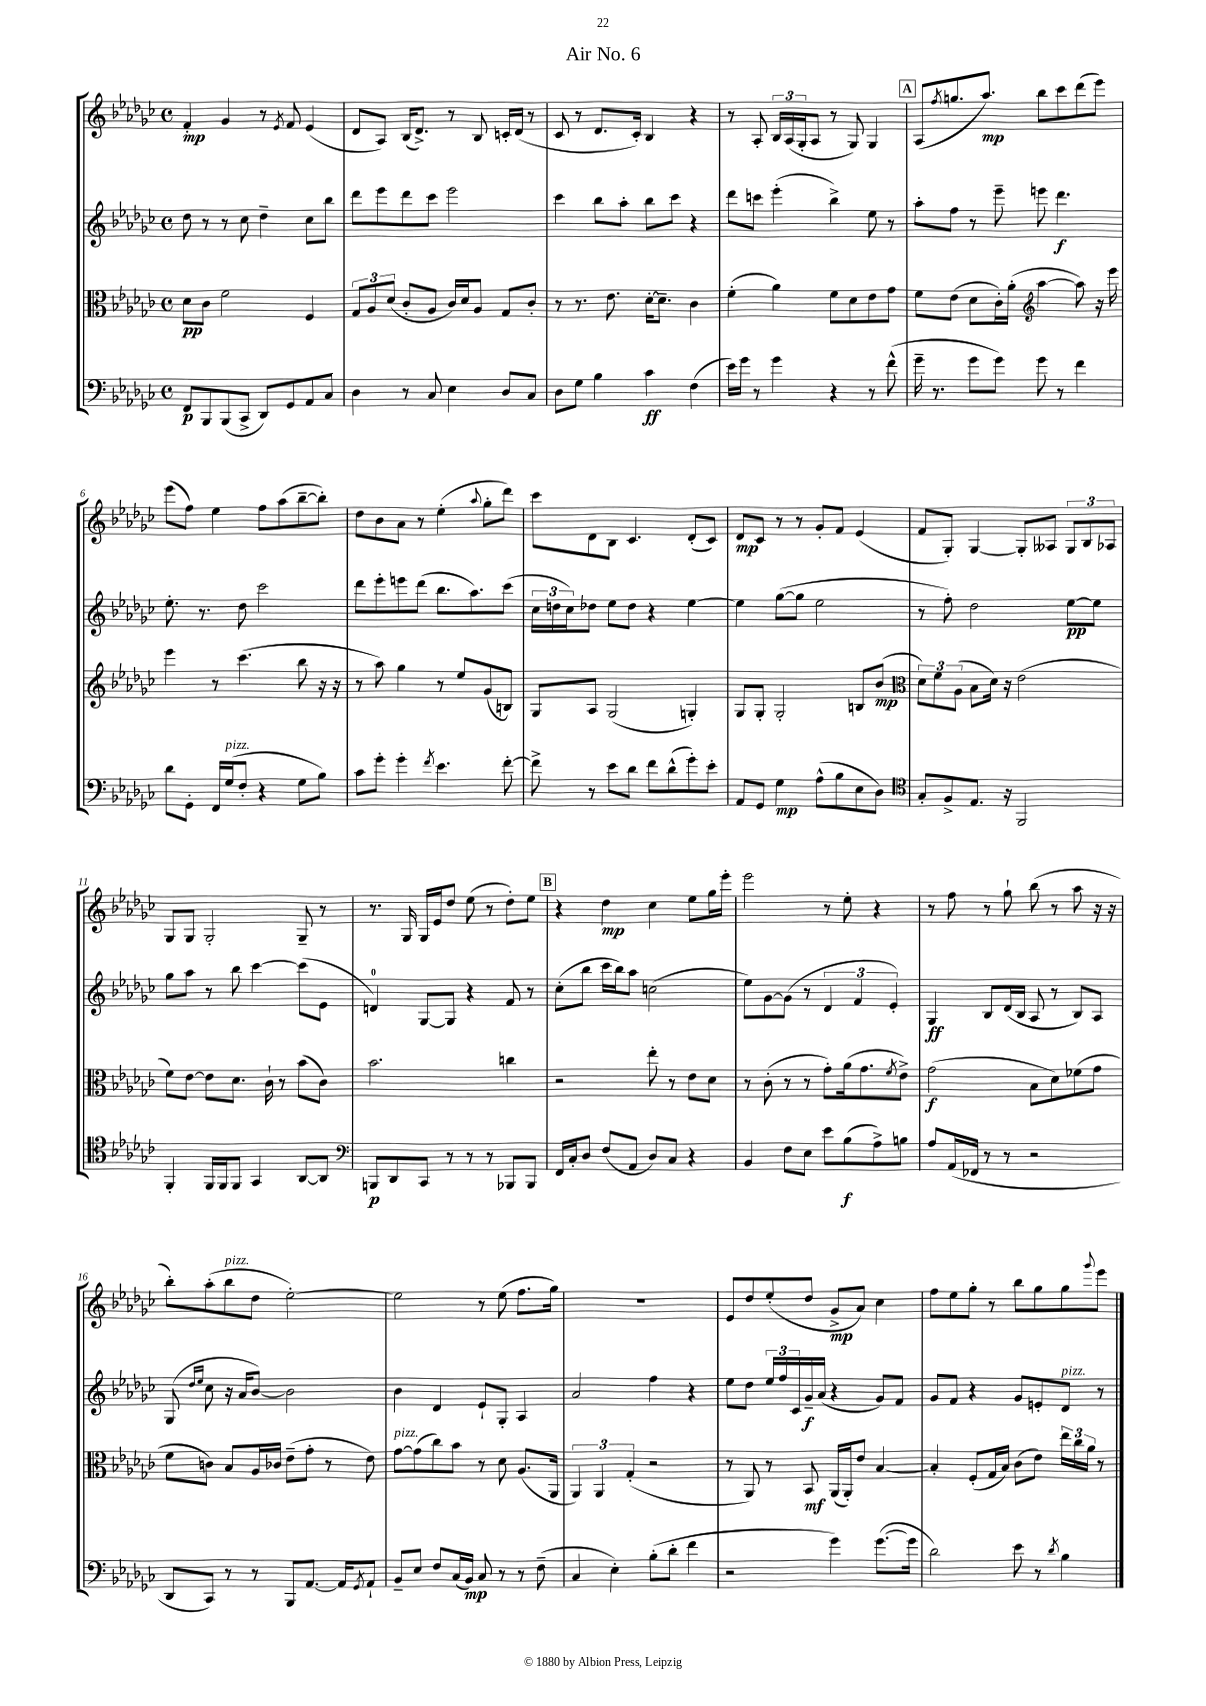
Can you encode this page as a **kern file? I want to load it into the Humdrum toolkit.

**kern	**kern	**kern	**kern
*staff4	*staff3	*staff2	*staff1
*clefF4	*clefC3	*clefG2	*clefG2
*k[b-e-a-d-g-c-]	*k[b-e-a-d-g-c-]	*k[b-e-a-d-g-c-]	*k[b-e-a-d-g-c-]
*M4/4	*M4/4	*M4/4	*M4/4
*met(c)	*met(c)	*met(c)	*met(c)
8FF	8d-	8dd-	4f'
8BBB-	8c-	8r	.
(8BBB-	2f	8r	4g-
8CC-^	.	8cc-	.
8DD-)	.	4dd-~	8r
.	.	.	8qe-
8GG-	.	.	8f
8AA-	4F	8cc-	(4e-
8C-	.	8bb-	.
=	=	=	=
4D-	12G-	8ddd-	8d-
.	12A-	.	.
.	.	8eee-	8A-)
.	(12d-	.	.
8r	8c-'	8ddd-	(16B-
.	.	.	8.d-^)
8C-	8A-	8ccc-	.
4E-	16c-)	2eee-	8r
.	16d-	.	.
.	8A-	.	8B-
8D-	8G-	.	16c'
.	.	.	(16d-
8C-	8c-'	.	8r
=	=	=	=
8D-	8r	4ccc-	8c-
8G-	8.r	.	8r
4B-	.	8bb-	8.d-
.	8.e-	.	.
.	.	8aa-'	.
.	.	.	16c-')
4c-	[16d-'	8bb-	4B-
.	8.d-~]	.	.
.	.	8ccc-	.
(4F	4c-	4r	4r
=	=	=	=
16e-)	(4f'	8ddd-	8r
16g-	.	.	.
8r	.	8ccc	8A-'
4g-	4a-)	(4eee-'	24B-
.	.	.	(24A-
.	.	.	24G-'
.	.	.	8A-
4r	8f	4bb-^)	8r
.	8d-	.	8G-)
8r	8e-	8ee-	4G-
(8f^^	8g-	8r	.
=	=	=	=
16g-~	8f	8aa-'	(8A-
8.r	.	.	.
.	.	.	8qff
.	(8e-	8ff	8.gg
8g-	8d-	8r	.
.	.	.	8.aa-)
8g-)	16c-')	8eee-~	.
.	(16a-'	.	.
*	*clefG2	*	*
8g-	[4aa-	8eee	8bb-
8r	.	4.ddd-	8ccc-
4f	8aa-])	.	(8ddd-
.	16r	.	8eee-)
.	16eee-	.	.
=	=	=	=
8d-	4eee-	8.ee-'	(8eee-
8GG-'	.	.	8ff)
.	.	8.r	.
16FF	8r	.	4ee-
(16G-	.	.	.
8F'	(4.ccc-	8dd-	.
4r	.	2ccc-	8ff
.	.	.	(8aa-
8G-	8bb-	.	[8bb-~
8B-)	16r	.	8bb-'])
.	16r	.	.
=	=	=	=
8c-	8r	8ddd-	8dd-
8g-'	8aa-)	8eee-'	8b-
4g-'	4gg-	8eee	8a-
.	.	(8ddd-	8r
8qf	.	.	.
4.e-	8r	8.bb-	(4ee-'
.	8ee-	.	.
.	.	8.aa-)	.
.	.	.	8qqaa-
.	(8g-	.	8gg-'
[8f'	8B)	(8ccc-	8ddd-)
=	=	=	=
8f^]	8G-	24cc-	8ccc-
.	.	24dd	.
.	.	24cc-)	.
8r	8A-	8dd-	8d-
8e-	(2G-	8ee-	8B-
8d-	.	8dd-	4.c-
8f	.	4r	.
(8d-^^	.	.	.
8g-')	4G')	[4ee-	(8d-'
8e-'	.	.	8c-)
=	=	=	=
8AA-	8G-	4ee-]	8d-
8GG-	8G-'	.	8c-
4G-	2G-'	([8gg-	8r
.	.	8gg-]	8r
(8A-^^	.	2ee-	8g-'
8B-	.	.	8f
8E-	8B	.	(4e-
8D-)	(8b-	.	.
=	=	=	=
*clefC4	*clefC3	*	*
8G-'	12d-)	8r	8f
.	12f	.	.
8F^	.	8ff')	8G-')
.	(12A-	.	.
8.E-	8B-	2dd-	[4G-
.	16d-)	.	.
16r	16r	.	.
2FF	(2e-	.	8G-']
.	.	.	8A--
.	.	[8ee-	12G-
.	.	.	12B-
.	.	8ee-]	.
.	.	.	12A-
=	=	=	=
4FF'	8f)	8gg-	8G-
.	[8e-	8aa-	8G-
16FF	8e-]	8r	2G-'
16FF	.	.	.
8FF	8.d-	8bb-	.
4GG-	.	[4ccc-	.
.	16c-`	.	.
.	8r	.	.
[8AA-	(8b-	(8ccc-]	8G-~
8AA-]	8c-)	8e-	8r
=	=	=	=
*clefF4	*	*	*
8BBB	2.b-	4d)	8.r
8DD-	.	.	.
.	.	.	16G-
8CC-	.	[8G-	16G-
.	.	.	16e-
8r	.	8G-]	8dd-
8r	.	4r	(8ee-
8r	.	.	8r
8BBB-	4cc	8f	8dd-')
8BBB-	.	8r	8ee-
=	=	=	=
16FF	2r	(8cc-'	4r
16C-'	.	.	.
8D-	.	8bb-	.
(8F	.	16ccc-	4dd-
.	.	16bb-)	.
8AA-	.	8aa-	.
8D-)	8ee-'	(2cc	4cc-
8C-	8r	.	.
4r	8e-	.	8ee-
.	8d-	.	16gg-
.	.	.	16eee-'
=	=	=	=
4BB-	8r	8ee-)	2eee-
.	(8c-'	[8g-	.
8F	8r	(8g-]	.
8E-	8r	8r	.
8e-	8g-')	6d-	8r
(8B-	(16a-	.	8ee-'
.	.	6f	.
.	8.g-	.	.
8A-^)	.	.	4r
.	.	6e-')	.
.	8qf	.	.
8B	8e-^)	.	.
=	=	=	=
8A-	(2g-	4G-	8r
(16AA-	.	.	8ff
16FF-	.	.	.
8r	.	8B-	8r
8r	.	(16d-	8gg-`
.	.	16B-	.
2r	8B-	8A-	(8bb-
.	8d-)	8r	8r
.	(8f-	8B-)	8aa-
.	8g-	8A-	16r
.	.	.	16r
=	=	=	=
8DD-	8f	(8G-	8bb-')
.	.	16qqdd-	.
.	.	16qqee-	.
8CC-)	8c)	8cc-	(8aa-'
8r	8B-	16r	8bb-
.	.	16a-	.
8r	16A-	[8b-)	8dd-
.	16c-	.	.
8BBB-	(8e-~	2b-]	[2ee-')
[8.AA-	8g-'	.	.
.	8r	.	.
16AA-]	.	.	.
8qGG-	.	.	.
8AA-`	8e-)	.	.
=	=	=	=
8BB-~	[8g-	4b-	2ee-]
8E-	(8g-]	.	.
8F	8cc-)	4d-	.
(16C-	8b-	.	.
16BB-)	.	.	.
8C-	8r	8e-`	8r
8r	8d-	8G-'	(8ee-
8r	(8.A-	4A-	8.ff
(8F~	.	.	.
.	16AA-	.	16gg-)
=	=	=	=
4C-	6AA-)	2a-	1r
.	6AA-	.	.
4E-')	.	.	.
.	(6G-'	.	.
(8B-'	2r	4ff	.
8d-'	.	.	.
4f	.	4r	.
=	=	=	=
2r	8r	8ee-	8e-
.	8AA-)	8dd-	8dd-
.	8r	24ee-	(8ee-'
.	.	24ff	.
.	.	24c-	.
.	8BB-	16g-~	8dd-
.	.	(16a-	.
4g-)	(16AA-	4r	8g-^
.	16AA-')	.	.
.	8e-	.	8a-)
([8.g-	[4B-	8g-)	4cc-
.	.	8f	.
16g-]	.	.	.
=	=	=	=
2d-)	4B-']	8g-	8ff
.	.	8f	8ee-
.	(8F'	4r	8gg-'
.	16G-	.	8r
.	16B-)	.	.
8e-	(8c-	8g-	8bb-
8r	8e-)	8e'	8gg-
8qd-	.	.	.
4B-	24ee-	8d-	8gg-
.	24cc-	.	.
.	24a-	.	.
.	.	.	8qqggg-
.	8r	8r	8eee-
==	==	==	==
*-	*-	*-	*-
